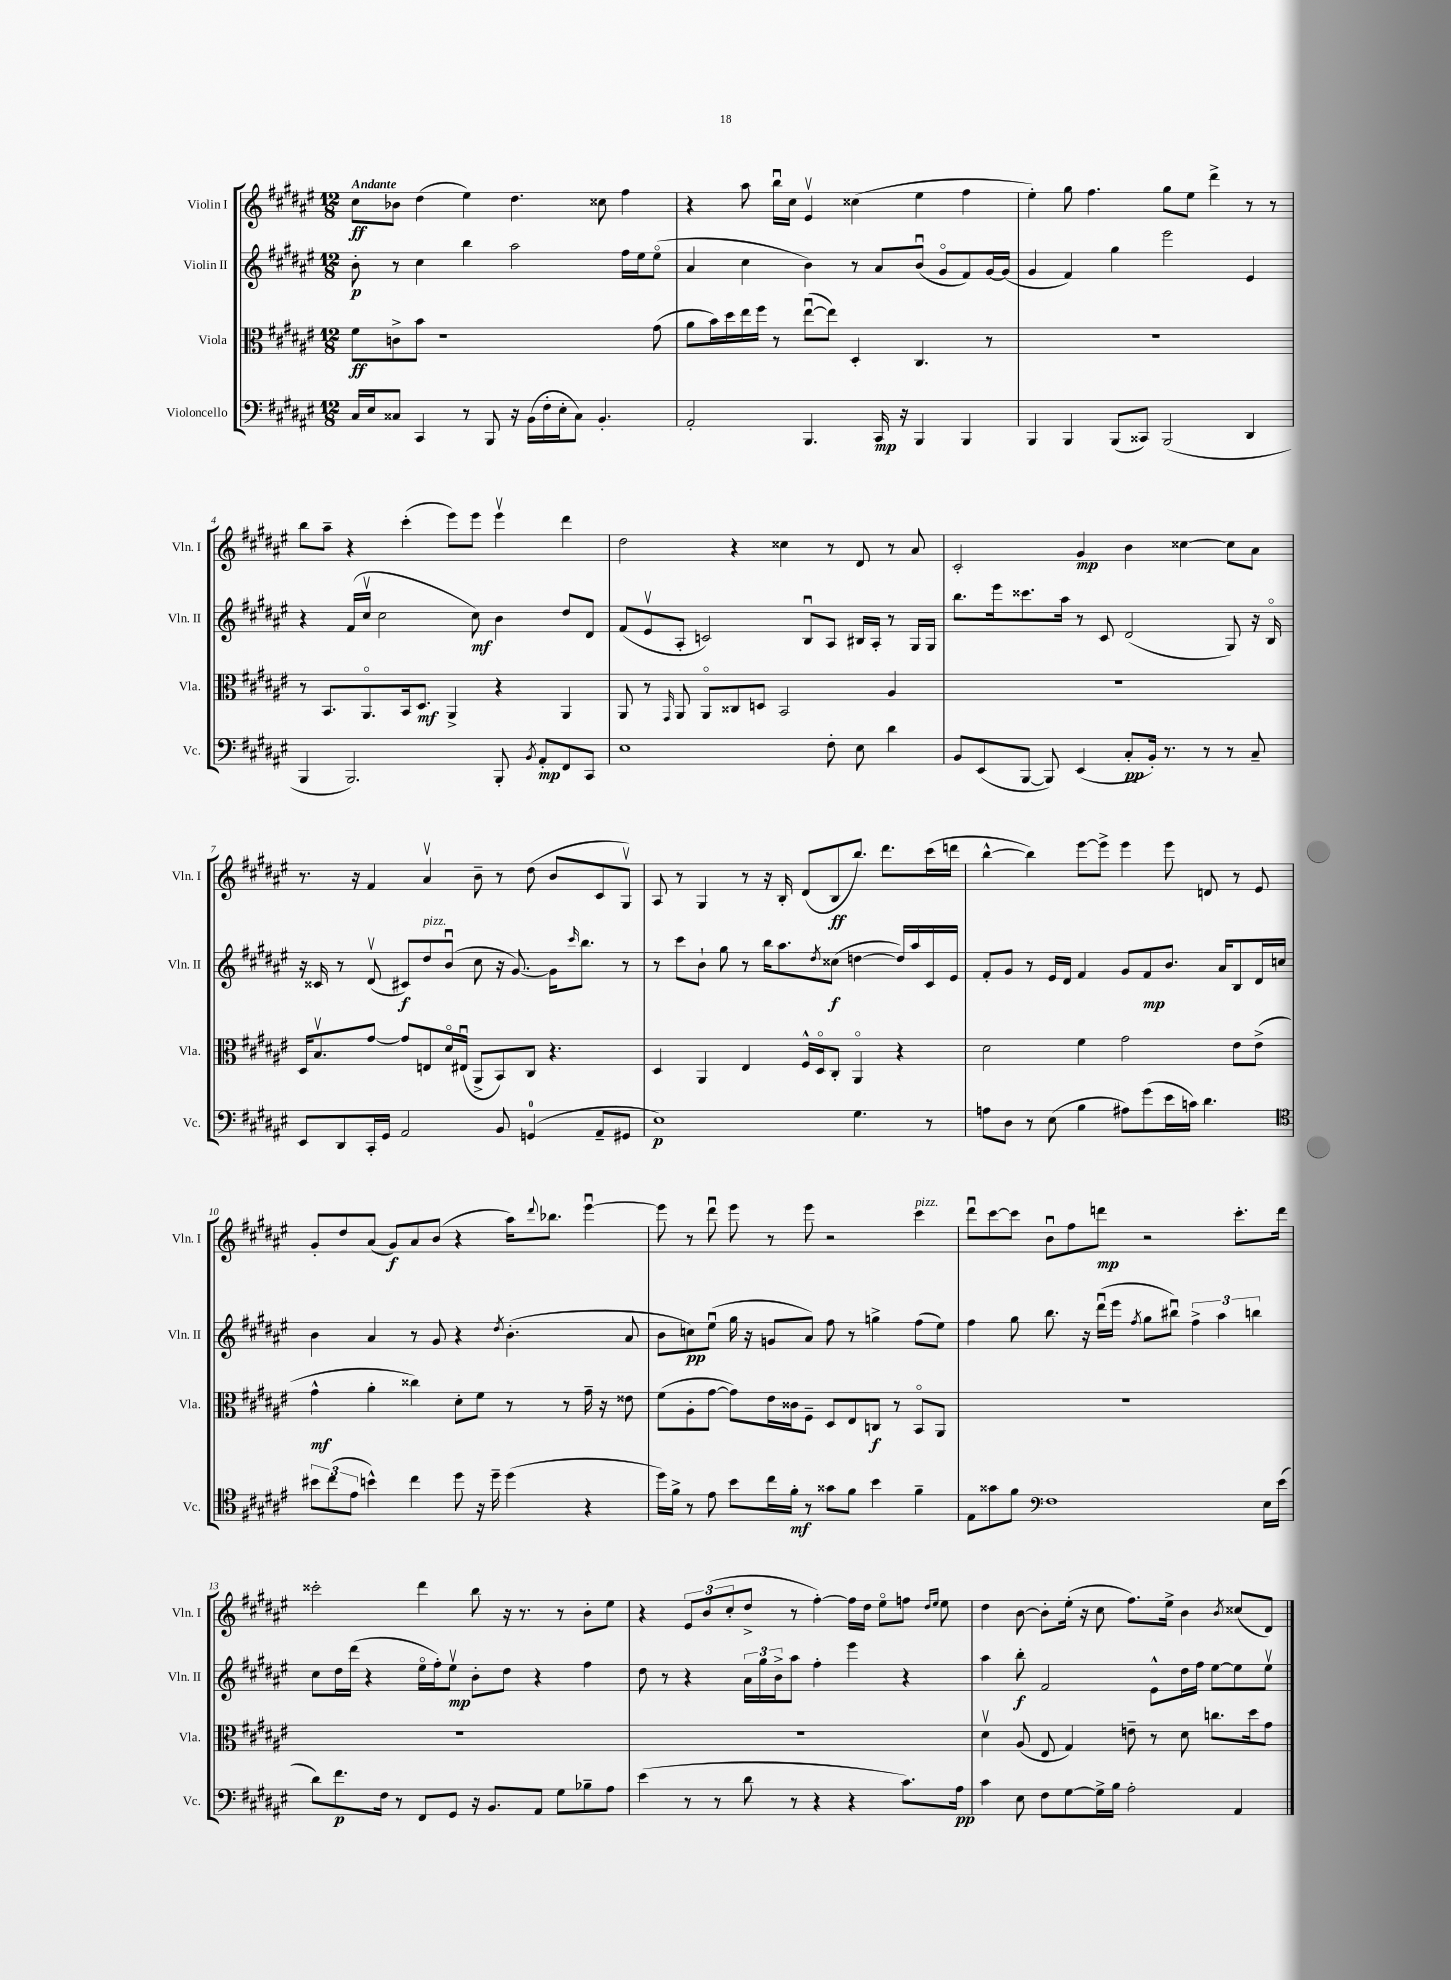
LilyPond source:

<<
\new StaffGroup <<
\new Staff = "s0" \with { instrumentName = "Violin I" shortInstrumentName = "Vln. I" } {
    \clef treble \key fis \major \numericTimeSignature \time 12/8 \tempo "Andante"
    cis''8\ff bes'8 dis''4( eis''4) dis''4. cisis''8 fis''4 |
    r4 ais''8 b''16\downbow cis''16 eis'4\upbow cisis''4( eis''4 fis''4 |
    eis''4-.) gis''8 fis''4. gis''8 eis''8 dis'''4-> r8 r8 |
    b''8 ais''8-- r4 cis'''4-.( eis'''8) eis'''8 eis'''4\upbow dis'''4 |
    dis''2 r4 cisis''4 r8 dis'8 r8 ais'8 |
    cis'2-. gis'4\mp b'4 cisis''4~ cisis''8 ais'8 |
    r8. r16 fis'4 ais'4\upbow b'8-- r8 dis''8( b'8 cis'8 gis8\upbow) |
    ais8 r8 gis4 r8 r16 b16-. dis'8( b8\ff b''8.) dis'''8. cis'''16( d'''16 |
    b''4~-^ b''4) eis'''8~ eis'''8-> eis'''4 eis'''8 d'8 r8 eis'8 |
    gis'8-. dis''8 ais'8( gis'8\f) ais'8 b'8( r4 ais''16) \appoggiatura { dis'''8 } bes''8. eis'''4~\downbow |
    eis'''8 r8 dis'''8\downbow eis'''8 r8 eis'''8 r2 cis'''4^\markup { \italic "pizz." } |
    dis'''8\downbow cis'''8~ cis'''8 b'8\downbow fis''8 d'''8\mp r2 cis'''8.-. d'''16 |
    cisis'''2-. dis'''4 b''8 r16 r8. r8 b'8-. eis''8 |
    r4 \tuplet 3/2 { eis'8 b'8( cis''8-. } dis''8-> r8 fis''4~-.) fis''16 dis''16 eis''8\flageolet f''8 \grace { dis''16 eis''16 } eis''8 |
    dis''4 b'8~ b'8-. eis''16-.( r16 cis''8 fis''8.) eis''16-> b'4 \acciaccatura { b'8 } cisis''8( dis'8) \bar "|." |
}
\new Staff = "s1" \with { instrumentName = "Violin II" shortInstrumentName = "Vln. II" } {
    \clef treble \key fis \major \numericTimeSignature \time 12/8
    b'8-.\p r8 cis''4 b''4 ais''2 fis''16 eis''16 eis''8\flageolet( |
    ais'4 cis''4 b'4) r8 ais'8 b'8\downbow( gis'8\flageolet fis'8) gis'16~ gis'16( |
    gis'4 fis'4) gis''4 eis'''2 eis'4 |
    r4 fis'16( cis''16\upbow cis''2 cis''8\mf) b'4 dis''8 dis'8 |
    fis'8( eis'8\upbow ais8-. c'2) b8\downbow ais8 bis16 ais16-. r8 gis16 gis16 |
    b''8. eis'''16 cisis'''8. ais''16 r8 cis'8 dis'2( gis8) r16 b16\flageolet |
    r16 cisis'16 r8 dis'8\upbow( cis'8\f) dis''8^\markup { \italic "pizz." } b'8\downbow( cis''8 r16 gis'8.~) gis'16 \grace { cis'''16 } b''8. r8 |
    r8 cis'''8 b'8-! gis''8 r8 b''16 ais''8. \acciaccatura { dis''8 } cisis''8\f( d''4~ d''16) ais''16 cis'16 eis'16 |
    fis'8-. gis'8 r8 eis'16 dis'16 fis'4 gis'8 fis'8\mp b'8. ais'16 b8 dis'16 c''16 |
    b'4 ais'4 r8 gis'8 r4 \acciaccatura { dis''8 } b'4.-.( ais'8 |
    b'8 c''8\pp) eis''8\downbow( gis''16 r16 g'8 ais'8) fis''8 r8 g''4-> fis''8( eis''8) |
    fis''4 gis''8 b''8. r16 dis'''16\downbow( eis'''16 \acciaccatura { fis''8 } gis''8 bis''8\downbow) \tuplet 3/2 { fis''4-> ais''4 b''4 } |
    cis''8 dis''16 dis'''16( r4 eis''16\flageolet fis''16-.) eis''8\upbow\mp b'8-. dis''8 r4 fis''4 |
    dis''8 r8 r4 \tuplet 3/2 { ais'16 gis''16 b'16-> } ais''8 fis''4-. eis'''4 r4 |
    ais''4 b''8-.\f fis'2 eis'8-^ dis''16 fis''16 eis''8~ eis''8 eis''8\upbow \bar "|." |
}
\new Staff = "s2" \with { instrumentName = "Viola" shortInstrumentName = "Vla." } {
    \clef alto \key fis \major \numericTimeSignature \time 12/8
    fis'8\ff c'8-> b'8 r1 gis'8( |
    ais'8 b'16) dis''16 eis''16 fis''16 r8 eis''8~\downbow( eis''8) dis4-. cis4. r8 |
    R1. |
    r8 b,8. ais,8.\flageolet b,16 dis8.\mf ais,4-> r4 ais,4 |
    ais,8 r8 \grace { gis,16 } ais,8 ais,8\flageolet cisis8 d8 b,2 ais4 |
    R1. |
    dis16 b8.\upbow gis'8~ gis'8 e8 dis'16\flageolet eis16\downbow( ais,8-> b,8) cis8 r4. |
    dis4 ais,4 eis4 fis16-^ dis16\flageolet cis8-. ais,4\flageolet r4 |
    dis'2 fis'4 gis'2 eis'8 eis'8->( |
    gis'4-^\mf ais'4-. cisis''4) dis'8-. fis'8 r8 r8 gis'16-- r16 eisis'8 |
    fis'8( ais8-. gis'8~ gis'8) eis'16 cisis'16 fis8-- dis8 eis8 c8\f r8 b,8\flageolet ais,8 |
    R1. |
    R1. |
    R1. |
    dis'4\upbow ais8( eis8 gis4) e'8-- r8 dis'8 c''8. dis''16 gis'8 \bar "|." |
}
\new Staff = "s3" \with { instrumentName = "Violoncello" shortInstrumentName = "Vc." } {
    \clef bass \key fis \major \numericTimeSignature \time 12/8
    cis16 eis16 cisis8 cis,4 r8 b,,8 r16 b,16( fis16-. eis16-. cisis8) b,4.-. |
    ais,2-. b,,4. cis,16\mp r16 b,,4 b,,4 |
    b,,4 b,,4 b,,8( cisis,8) b,,2( dis,4 |
    b,,4 b,,2.) b,,8-. \acciaccatura { b,8 } ais,8-.\mp fis,8 cis,8 |
    eis1 fis8-. eis8 dis'4 |
    b,8 eis,8( b,,8~ b,,8) eis,4( cis8-.\pp b,16-.) r8. r8 r8 cis8-- |
    eis,8 dis,8 cis,16-. gis,16 ais,2 b,8 g,4-0( ais,8-- gis,8 |
    eis1\p) gis4. r8 |
    a8 dis8 r8 eis8( b4 ais8) gis'8( eis'16 c'16) dis'4. |
    \clef tenor \tuplet 3/2 { bis'8 cis''8( eis'8 } b'4-^) cis''4 dis''8 r16 dis''16-- dis''4( r4 |
    dis''16) fis'16-> r8 eis'8 b'8 cis''16 fis'16-.\mf r8 gisis'8 fis'8 b'4 fis'4-- |
    eis8 gisis'8 fis'8 \clef bass fis1 eis16 eis'16( |
    dis'8) fis'8.\p fis16 r8 fis,8 gis,8 r16 b,8. ais,8 gis8 bes8-- ais8 |
    eis'4( r8 r8 dis'8 r8 r4 r4 cis'8.) ais16\pp |
    cis'4 eis8 fis8 gis8~ gis16-> b16 ais2-. ais,4 \bar "|." |
}
>>
>>
